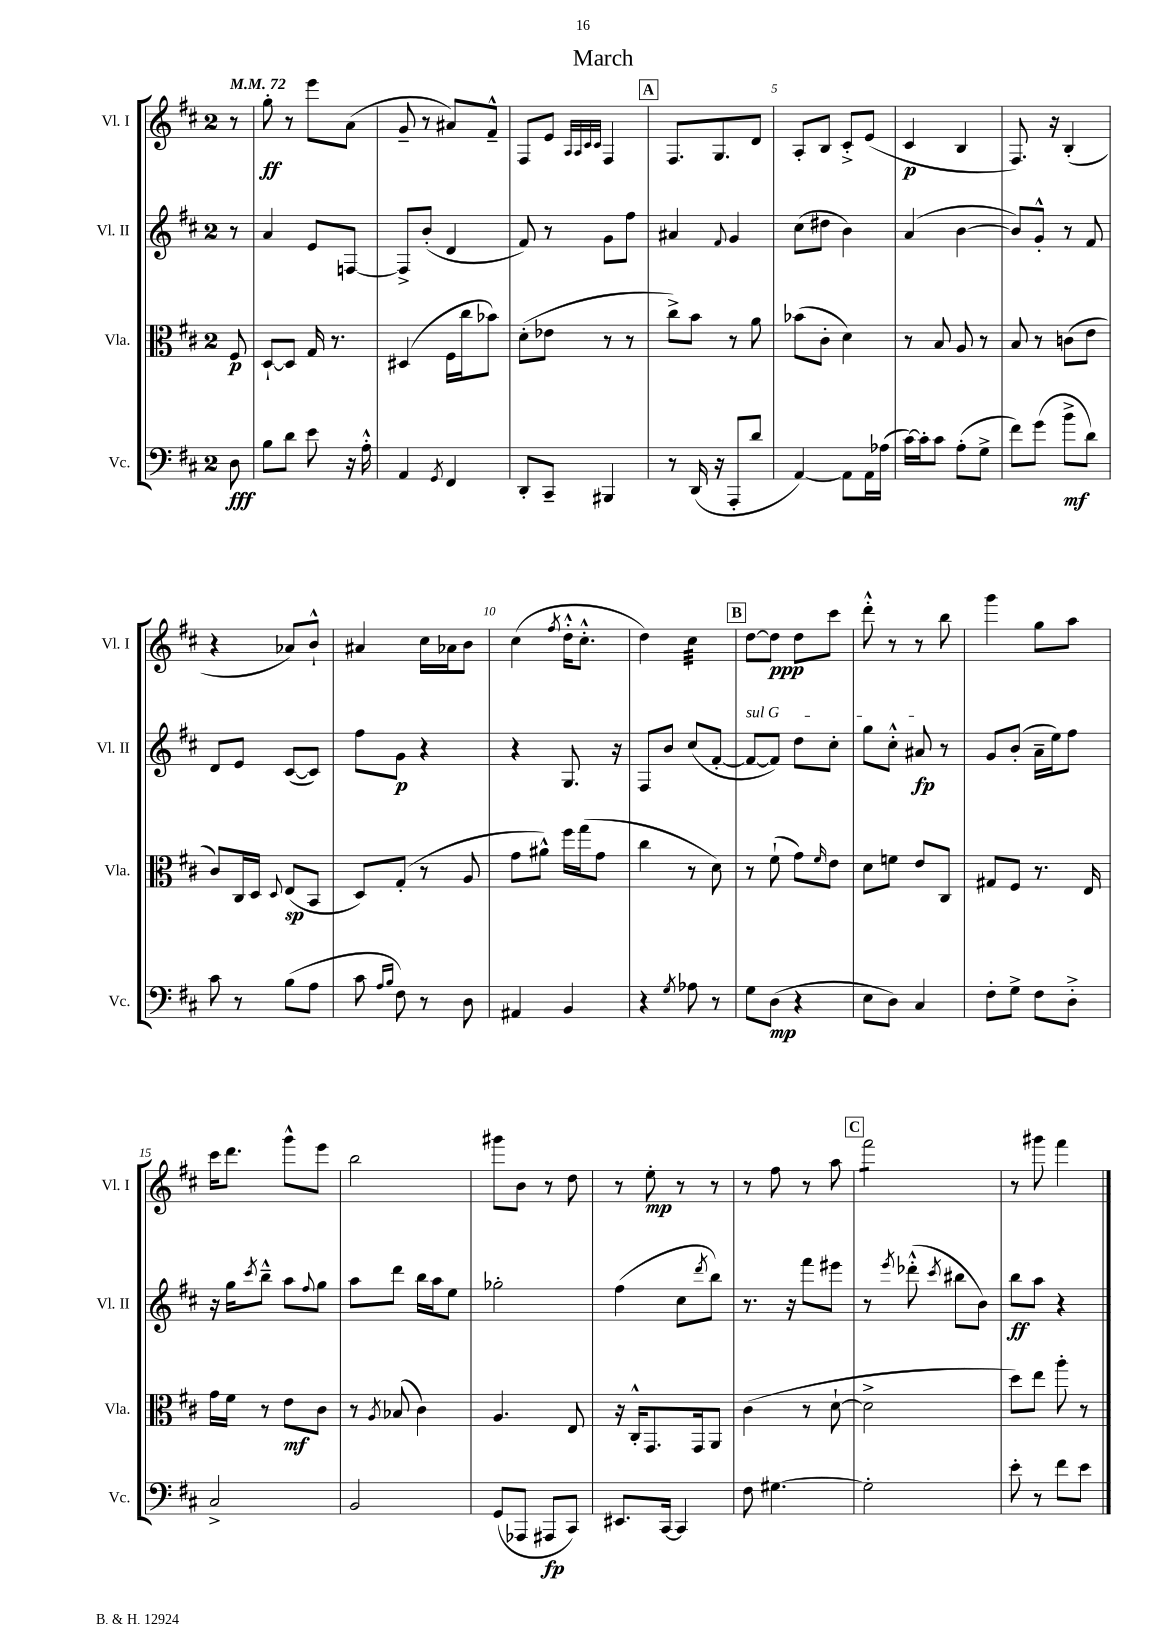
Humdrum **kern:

**kern	**kern	**kern	**kern
*staff4	*staff3	*staff2	*staff1
*clefF4	*clefC3	*clefG2	*clefG2
*k[f#c#]	*k[f#c#]	*k[f#c#]	*k[f#c#]
*M2/4	*M2/4	*M2/4	*M2/4
*MM72	*MM72	*MM72	*MM72
8D	8F#	8r	8r
=	=	=	=
8B	[8D`	4a	8gg'
8d	8D]	.	8r
8e	16G	8e	8eee
.	8.r	.	.
16r	.	[8F	(8a
16A'^^	.	.	.
=	=	=	=
4AA	(4D#	8F^]	8g~
.	.	(8b'	8r
8qGG	.	.	.
4FF#	16F#	4d	8a#)
.	16cc#	.	.
.	8b-)	.	8f#~^^
=	=	=	=
8DD'	(8d'	8f#)	8F#
8CC#~	8e-	8r	8e
.	.	.	32qqA
.	.	.	32qqA
.	.	.	32qqc#
.	.	.	32qqc#
4BBB#	8r	8g	4F#
.	8r	8ff#	.
=	=	=	=
8r	8cc#^)	4a#	8.F#
(16DD	8b	.	.
16r	.	.	8.G
.	.	8qqf#	.
8AAA'	8r	4g	.
8d	8a	.	8d
=	=	=	=
[4AA)	(8b-	(8cc#	8A'
.	8c#'	8dd#	8B
8AA]	4d)	4b)	8c#'^
16AA	.	.	(8e
(16A-	.	.	.
=	=	=	=
[16c#)	8r	(4a	4c#
16c#']	.	.	.
8c#	8B	.	.
(8A'	8A	[4b	4B
8G^	8r	.	.
=	=	=	=
8f#)	8B	8b])	8.F#)
(8g	8r	8g'^^	.
.	.	.	16r
8b^	(8c	8r	(4B'
8d)	8e	8f#	.
=	=	=	=
8c#	8c#)	8d	4r
8r	16C#	8e	.
.	16D	.	.
.	8qqD	.	.
(8B	(8E	([8c#	8a-)
8A	8BB	8c#])	8b`^^
=	=	=	=
8c#	8D)	8ff#	4a#
16qqA	.	.	.
16qqB	.	.	.
8F#)	(8G'	8g	.
8r	8r	4r	16cc#
.	.	.	16a-
8D	8A	.	8b
=	=	=	=
4AA#	8g	4r	(4cc#
.	8a#^^)	.	.
.	.	.	8qff#
4BB	16ff#	8.G	16dd'^^
.	(16gg	.	8.cc#'^^
.	8g	.	.
.	.	16r	.
=	=	=	=
4r	4cc#	8F#	4dd)
.	.	8b	.
8qG	.	.	.
8A-	8r	(8cc#	4cc#
8r	8d)	[8f#'	.
=	=	=	=
8G	8r	8f#_	[8dd
(8D	(8f#`	8f#])	8dd]
4r	8g)	8dd	8dd
.	16qqf#	.	.
.	8e	8cc#'	8ccc#
=	=	=	=
8E	8d	8gg	8ddd'^^
8D)	8f	8cc#'^^	8r
4C#	8e	8a#	8r
.	8C#	8r	8bb
=	=	=	=
8F#'	8G#	8g	4ggg
8G^	8F#	(8b'	.
8F#	8.r	16a~	8gg
.	.	16ee)	.
8D'^	.	8ff#	8aa
.	16E	.	.
=	=	=	=
2C#^	16g	16r	16ccc#
.	16f#	16gg	8.ddd
.	.	8qccc#	.
.	8r	8bb~^^	.
.	8e	8aa	8ggg^^
.	.	8qqff#	.
.	8c#	8gg	8eee
=	=	=	=
2BB	8r	8aa	2bb
.	8qA	.	.
.	(8B-	8ddd	.
.	4c#)	16bb	.
.	.	16aa	.
.	.	8ee	.
=	=	=	=
(8GG	4.A	2gg-'	8ggg#
8AAA-	.	.	8b
8AAA#	.	.	8r
8CC#)	8E	.	8dd
=	=	=	=
8.EE#	16r	(4ff#	8r
.	16C#'^^	.	.
.	8.GG	.	8ee'
[16CC#	.	.	.
4CC#]	.	8cc#	8r
.	16GG	.	.
.	.	8qddd	.
.	8AA	8bb)	8r
=	=	=	=
8F#	(4c#	8.r	8r
[4.G#	.	.	8ff#
.	.	16r	.
.	8r	8fff#	8r
.	[8d`	8eee#	8aa
=	=	=	=
2G#']	2d^]	8r	2fff#
.	.	8qeee	.
.	.	(8ddd-'^^	.
.	.	8qccc#	.
.	.	8bb#	.
.	.	8b)	.
=	=	=	=
8e'	8dd)	8bb	8r
8r	8ee	8aa	8ggg#
8f#	8aa'	4r	4fff#
8e	8r	.	.
==	==	==	==
*-	*-	*-	*-
